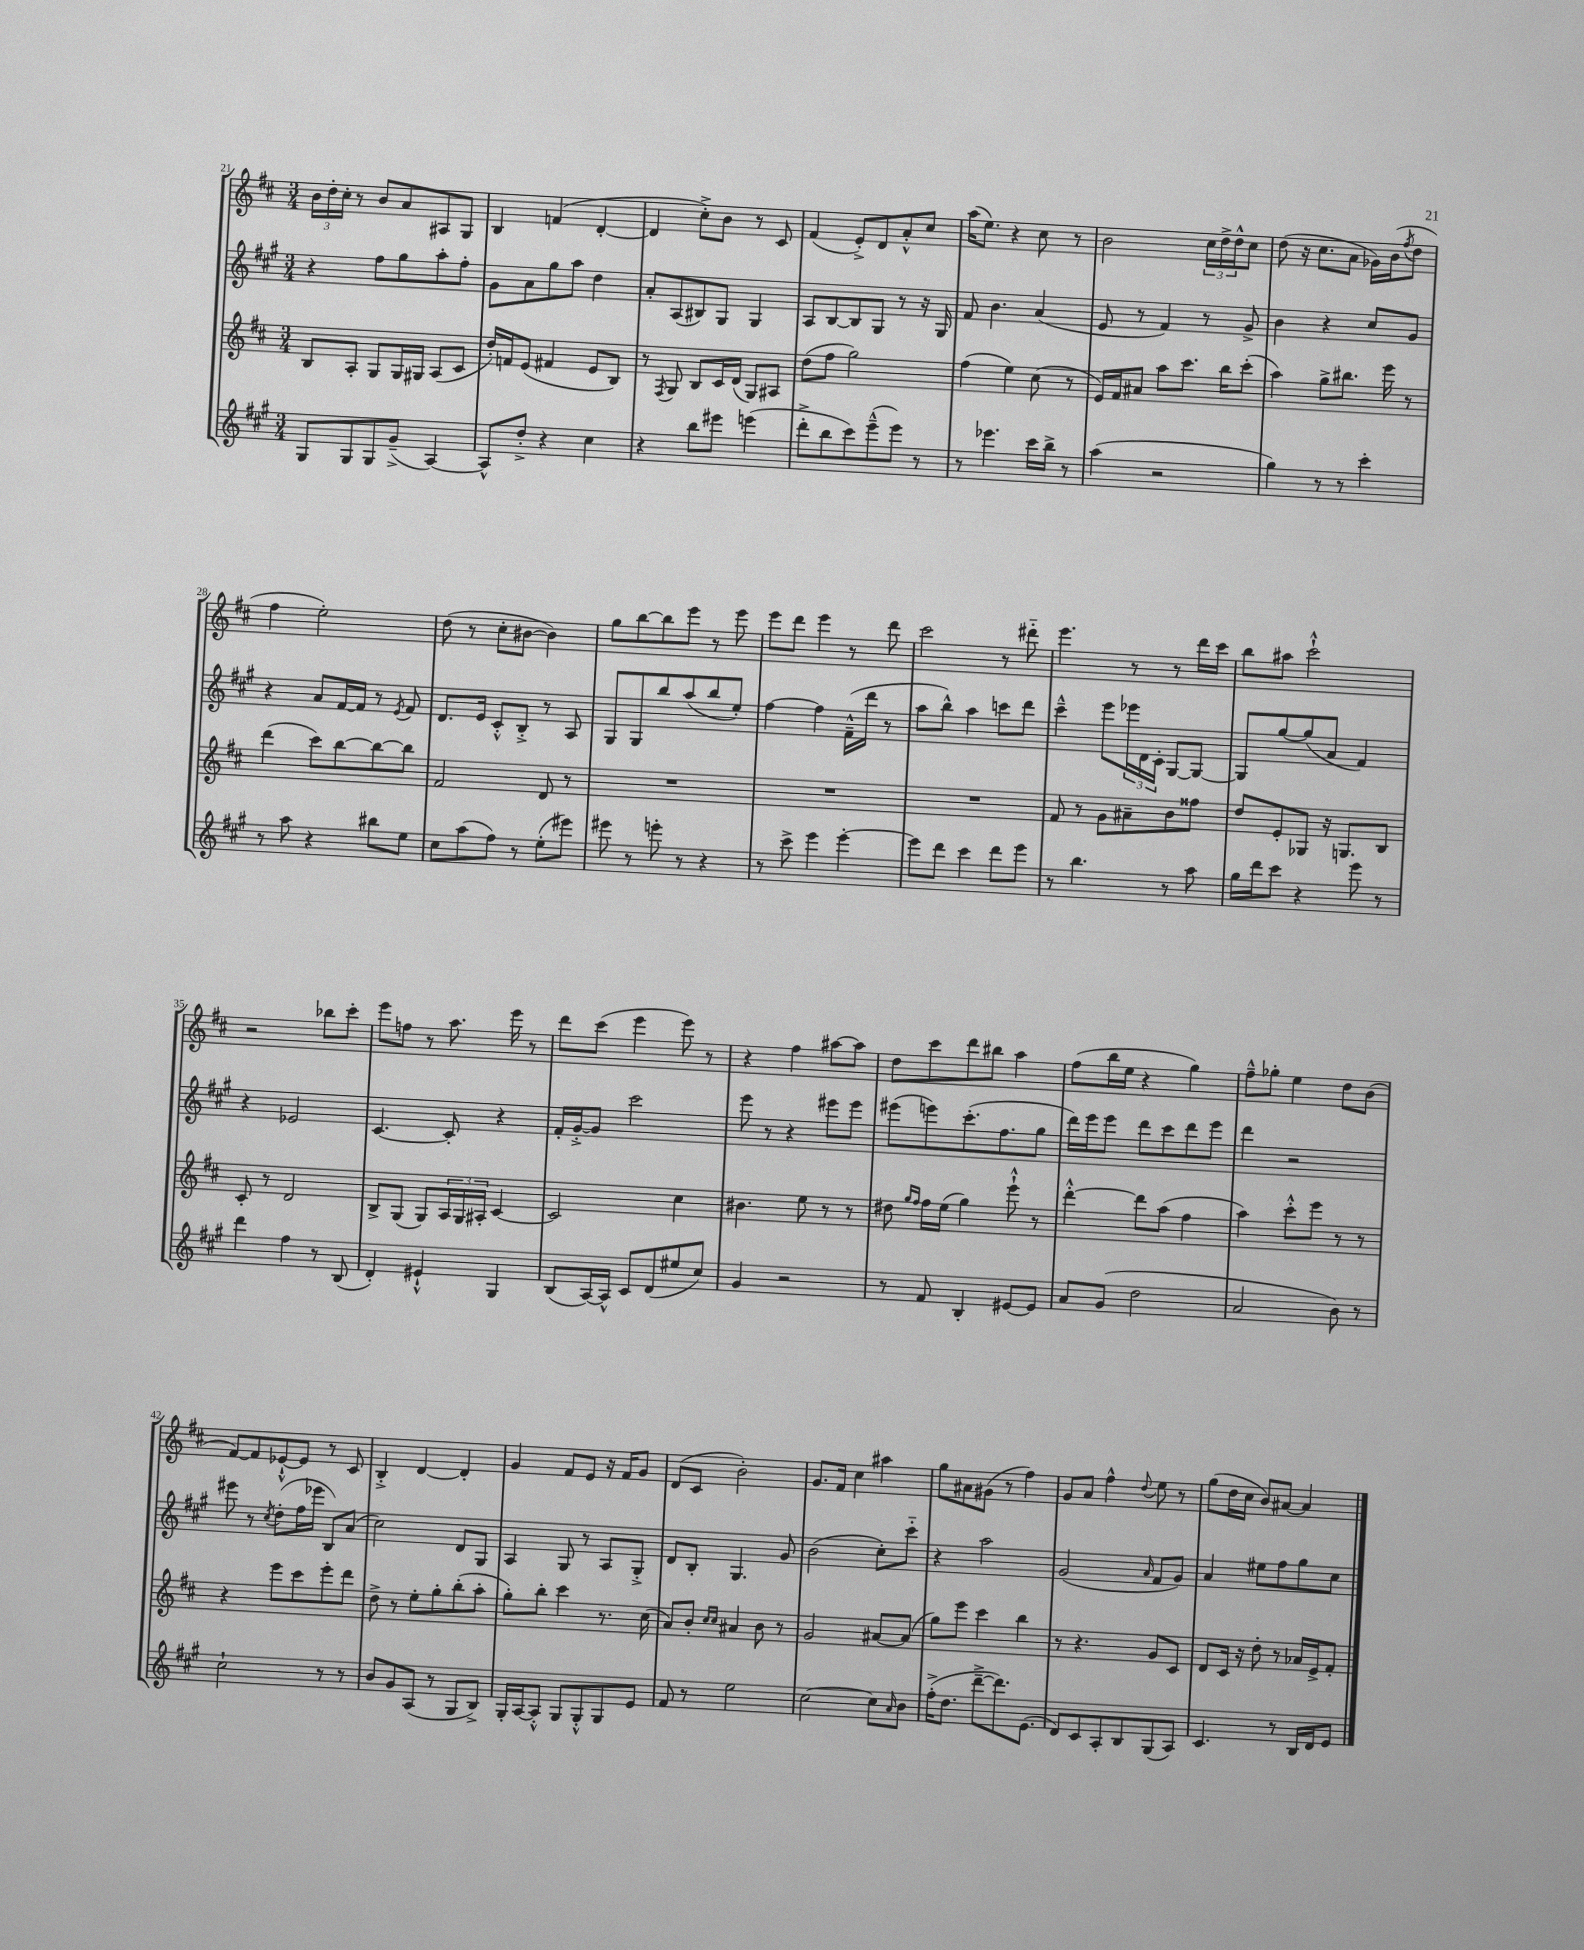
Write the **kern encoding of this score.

**kern	**kern	**kern	**kern
*part4	*part3	*part2	*part1
*staff4	*staff3	*staff2	*staff1
*clefG2	*clefG2	*clefG2	*clefG2
*k[f#c#g#]	*k[f#c#]	*k[f#c#g#]	*k[f#c#]
*M3/4	*M3/4	*M3/4	*M3/4
=21	=21	=21	=21
8G#/L	8B/L	4r	24b\LL
.	.	.	24dd'\
.	.	.	24cc#'\JJ
8G#/	8A'/J	.	8r
8G#/	8G/L	8ff#\L	8b/L
(8g#~^/J	16G/L	8gg#\	8a/
.	16G#X/JJ	.	.
[4A/)	(8A/L	8aa'\	8A#X/
.	8c#/J	8ff#'\J	8G/J
=22	=22	=22	=22
8A^^/L]	16dd'/LL)	8g#\L	4B/
.	16fn/J	.	.
8dd'^/J	(8e/J	8a\	.
4r	4f#X/	8gg#\	(4fn/
.	.	8aa\J	.
4cc#\	8e/L	4dd\	[4d'/
.	8B/J)	.	.
=23	=23	=23	=23
4r	8r	8a'/L	4d/]
.	8qF#/	.	.
.	8G/	(8A/	.
8bb\L	8B/L	8B#X/)	8cc#'^\L)
8eee#X\J	16c#/L	8G#/J	8b\J
.	(16d/JJ	.	.
(4eeen\	8G/L)	4G#/	8r
.	8A#X/J	.	8c#/
=24	=24	=24	=24
8ddd'^\L	(8dd\L	8A/L	(4f#/
8bb\	8ff#\J	[8B/	.
8ccc#\)	2gg\)	8B/]	8e'^/L)
(8eee~^^\	.	8G#/J	8d/
8eee\J)	.	8r	8a'^^/
8r	.	16r	8cc#/J
.	.	16G#/	.
=25	=25	=25	=25
8r	(4ff#\	8f#/	(16aa\KL
.	.	.	8.ee\J)
4.eee-X\	.	4.b\	.
.	4ee\)	.	4r
16ccc#\LL	(8cc#\	(4a/	8cc#\
16bb^\JJ	.	.	.
8r	8r	.	8r
=26	=26	=26	=26
(4aa\	16e/LL)	8e/	2b\
.	16f#/J	.	.
.	8a#X/J	8r	.
2r	8aa\L	4f#/)	.
.	8.ccc#\J	.	.
.	.	8r	24cc#\LL
.	.	.	24dd^\
.	16bb\KL	.	.
.	.	.	24dd^^\J
.	(8ccc#'\J	8g#^/	8cc#\J
=27	=27	=27	=27
4gg#\)	4aa\)	4b\	(8dd\
.	.	.	16r
.	.	.	8.cc#\L
8r	8gg^\L	4r	.
8r	8.bb#X\J	.	8a\J
4ccc#'\	.	8cc#/L	16g-X\LL)
.	16eee\	.	(16b\J
.	.	.	8qff#/
.	8r	8g#/J	8dd\J
!!LO:LB:g=z
=28	=28	=28	=28
8r	(4ddd\	4r	4ff#\
8aa\	.	.	.
4r	8ccc#\L)	8a/L	2ee'\)
.	[8bb\	[16f#/L	.
.	.	16f#/JJ]	.
8bb#X\L	8bb\_	8r	.
.	.	8qe/	.
8ee\J	8bb\J]	8f#/	.
=29	=29	=29	=29
8cc#\L	2f#/	8.d/L	(8dd\
(8aa\	.	.	8r
.	.	16e/Jk	.
8ff#\J)	.	8c#'^^/L	8cc#'\L
8r	.	8B'^/J	[8b#X\J
(8ee'\L	8d/	8r	4b#\])
8eee#X\J)	8r	8A/	.
=30	=30	=30	=30
8eee#X\	2.r	8G#/L	8gg\L
8r	.	8G#/	[8bb\
8eeen'\	.	8bb/	8bb\]
8r	.	(8aa/	8eee\J
4r	.	8bb/	8r
.	.	8ee'/J)	8eee\
=31	=31	=31	=31
8r	2.r	[4ff#\	8eee\L
8ccc#^\	.	.	8ddd\J
4eee\	.	4ff#\]	4eee\
[4eee'\	.	(16f#~^^\LL	8r
.	.	16ddd\JJ	.
.	.	8r	8ddd\
=32	=32	=32	=32
8eee\L]	2.r	8aa\L	2ccc#\
8ddd\J	.	8bb^^\J)	.
4ccc#\	.	4aa\	.
8ddd\L	.	8cccn\L	8r
8eee\J	.	8ddd\J	8ddd#X\
=33	=33	=33	=33
8r	8f#/	4ccc#~^^\	4.eee\
4.bb\	8r	.	.
.	8g\L	8eee\L	.
.	8a#X~\	24eee-X\L	8r
.	.	24d\	.
.	.	24c#'\JJ	.
8r	8b\	[8G#/L	8r
8aa\	8ff##X\J	8G#/J_	16ddd\LL
.	.	.	16ccc#\JJ
=34	=34	=34	=34
16gg#\LL	8dd/L	8G#/L]	8bb\L
16ddd\J	.	.	.
8ccc#\J	8e'/	[8gg#/	8aa#X\J
4r	8G-X/J	(8gg#/]	2ccc#`^^\
.	16r	8a/J	.
.	8.Gn/L	.	.
8eee\	.	4f#/)	.
8r	8B/J	.	.
!!LO:LB:g=z
=35	=35	=35	=35
4ddd\	8c#'/	4r	2r
.	8r	.	.
4ff#\	2d/	2e-X/	.
8r	.	.	8bb-X\L
(8B/	.	.	8ccc#'\J
=36	=36	=36	=36
4d'/)	8B^/L	[4.c#/	8eee\L
.	(8G/J	.	8ffn\J
4e#X`^^/	8G/L)	.	8r
.	24A/L	8c#'/]	8.aa\
.	24G/	.	.
.	24A#X'/JJ	.	.
4G#/	[4c#/	4r	.
.	.	.	16eee\
.	.	.	8r
=37	=37	=37	=37
(8B/L	2c#/]	16f#'/LL	8ddd\L
.	.	[16g#'^/J	.
[16A/L)	.	8g#/J]	(8ccc#\J
16A^^/JJ]	.	.	.
8c#/L	.	2ccc#\	4eee\
(8d/	.	.	.
8ee#X/	4cc#\	.	8eee\)
8cc#/J)	.	.	8r
=38	=38	=38	=38
4g#/	4.b#X\	8eee\	4r
.	.	8r	.
2r	.	4r	4ff#\
.	8ee\	.	.
.	8r	8eee#X\L	[8aa#X\L
.	8r	8eee#\J	8aa#\J]
=39	=39	=39	=39
8r	8dd#X\	(8eee#X\L	8dd\L
.	16qqgg/LL	.	.
.	16qqff#/JJ	.	.
8f#/	16ff#\LL	8eeen\)	8ccc#\
.	(16ee\JJ	.	.
4B'/	4gg\)	(8.ccc#'\	8ddd\
.	.	.	8bb#X\J
.	.	8.ff#\	.
[8e#X/L	8eee`^^\	.	4aa\
8e#/J]	8r	8gg#\J	.
=40	=40	=40	=40
8a/L	[4ddd'^^\	16ddd\LL)	(8ff#\L
.	.	16eee\J	.
(8g#/J	.	8eee\J	16bb\L
.	.	.	16ee\JJ
2dd\	8ddd\L]	8ddd\L	4r
.	(8aa\J	8ccc#\	.
.	4ff#\	8ddd\	4gg\)
.	.	8eee\J	.
=41	=41	=41	=41
2a/	4aa\)	4ddd\	8ff#~^^\L
.	.	.	8gg-X'\J
.	8ccc#'^^\L	2r	4ee\
.	8eee\J	.	.
8b\)	8r	.	8dd\L
8r	8r	.	(8b\J
!!LO:LB:g=z
=42	=42	=42	=42
2cc#`\	4r	8eee#X\	[8f#/L)
.	.	8r	8f#/]
.	.	8qcc#/	.
.	8eee\L	(8dd'\L	[8e-X`^^/
.	8ccc#\	16ff#\L	8e-/J]
.	.	16eee-X\JJ	.
8r	8eee'\	8B/L)	8r
8r	8ddd\J	(8a/J	8c#/
=43	=43	=43	=43
8b/L	8dd^\	2cc#\)	4B'^/
8g#/	8r	.	.
(8A/J	8ee'\L	.	[4d/
8r	8gg'\	.	.
8G#/L	(8bb'\	8d/L	4d'/]
8B^/J)	8aa'\J	8G#/J	.
=44	=44	=44	=44
16G#'/LL	8gg'\L)	4A/	4g/
[16A/J	.	.	.
8A'^^/J]	8bb'\J	.	.
8G#/L	4ccc#\	8G#/	8f#/L
8G#'^^/	.	8r	8e/J
8G#/	8.r	8A/L	16r
.	.	.	16f#/KL
8e/J	.	8G#'^/J	8g/J
.	(16cc#\	.	.
=45	=45	=45	=45
8f#/	8a/L)	8d/L	(8d/L
8r	8b'/J	8B'/J	8c#/J
.	16qqcc#/LL	.	.
.	16qqcc#/JJ	.	.
2ee\	4a#X/	4.G#/	2b'\)
.	8b\	.	.
.	8r	8g#/	.
=46	=46	=46	=46
[2cc#\	2g/	(2b\	8.g/L
.	.	.	16f#/Jk
.	.	.	4cc#\
8cc#\L]	[8a#X/L	8cc#'\L)	4aa#X\
16qqa/	.	.	.
8b\J	(8a#/J]	8ccc#\J	.
=47	=47	=47	=47
(16ff#'^\KL	8gg\L)	4r	8gg\L
8.dd\J	.	.	.
.	8eee\J	.	8a#X\
[8ddd~^\L	4ccc#\	2aa\	(8g#X\J
8.ddd\])	.	.	8r
.	4bb\	.	4ff#\)
(8.e\J	.	.	.
=48	=48	=48	=48
8d/L)	8r	(2g#/	8g/L
8c#/	4.r	.	8a/J
8A'/	.	.	4ff#^^\
8B/	.	.	.
.	.	16qqa/	8qqdd/
(8G#/	8g/L	8f#/L	8ee\
8A/J)	8c#/J	8g#/J)	8r
=49	=49	=49	=49
4.c#/	8d/L	4a/	(8gg\L
.	16c#/Jk	.	16dd\L
.	16r	.	16cc#\JJ
.	8dd'\	8ee#X\L	8b/L)
8r	8r	8ff#\	[8a#X/J
16B/LL	16a-X/LL	8gg#\	4a#/]
16d/J	16e^/J	.	.
8e/J	8f#'/J	8cc#\J	.
==	==	==	==
*-	*-	*-	*-
